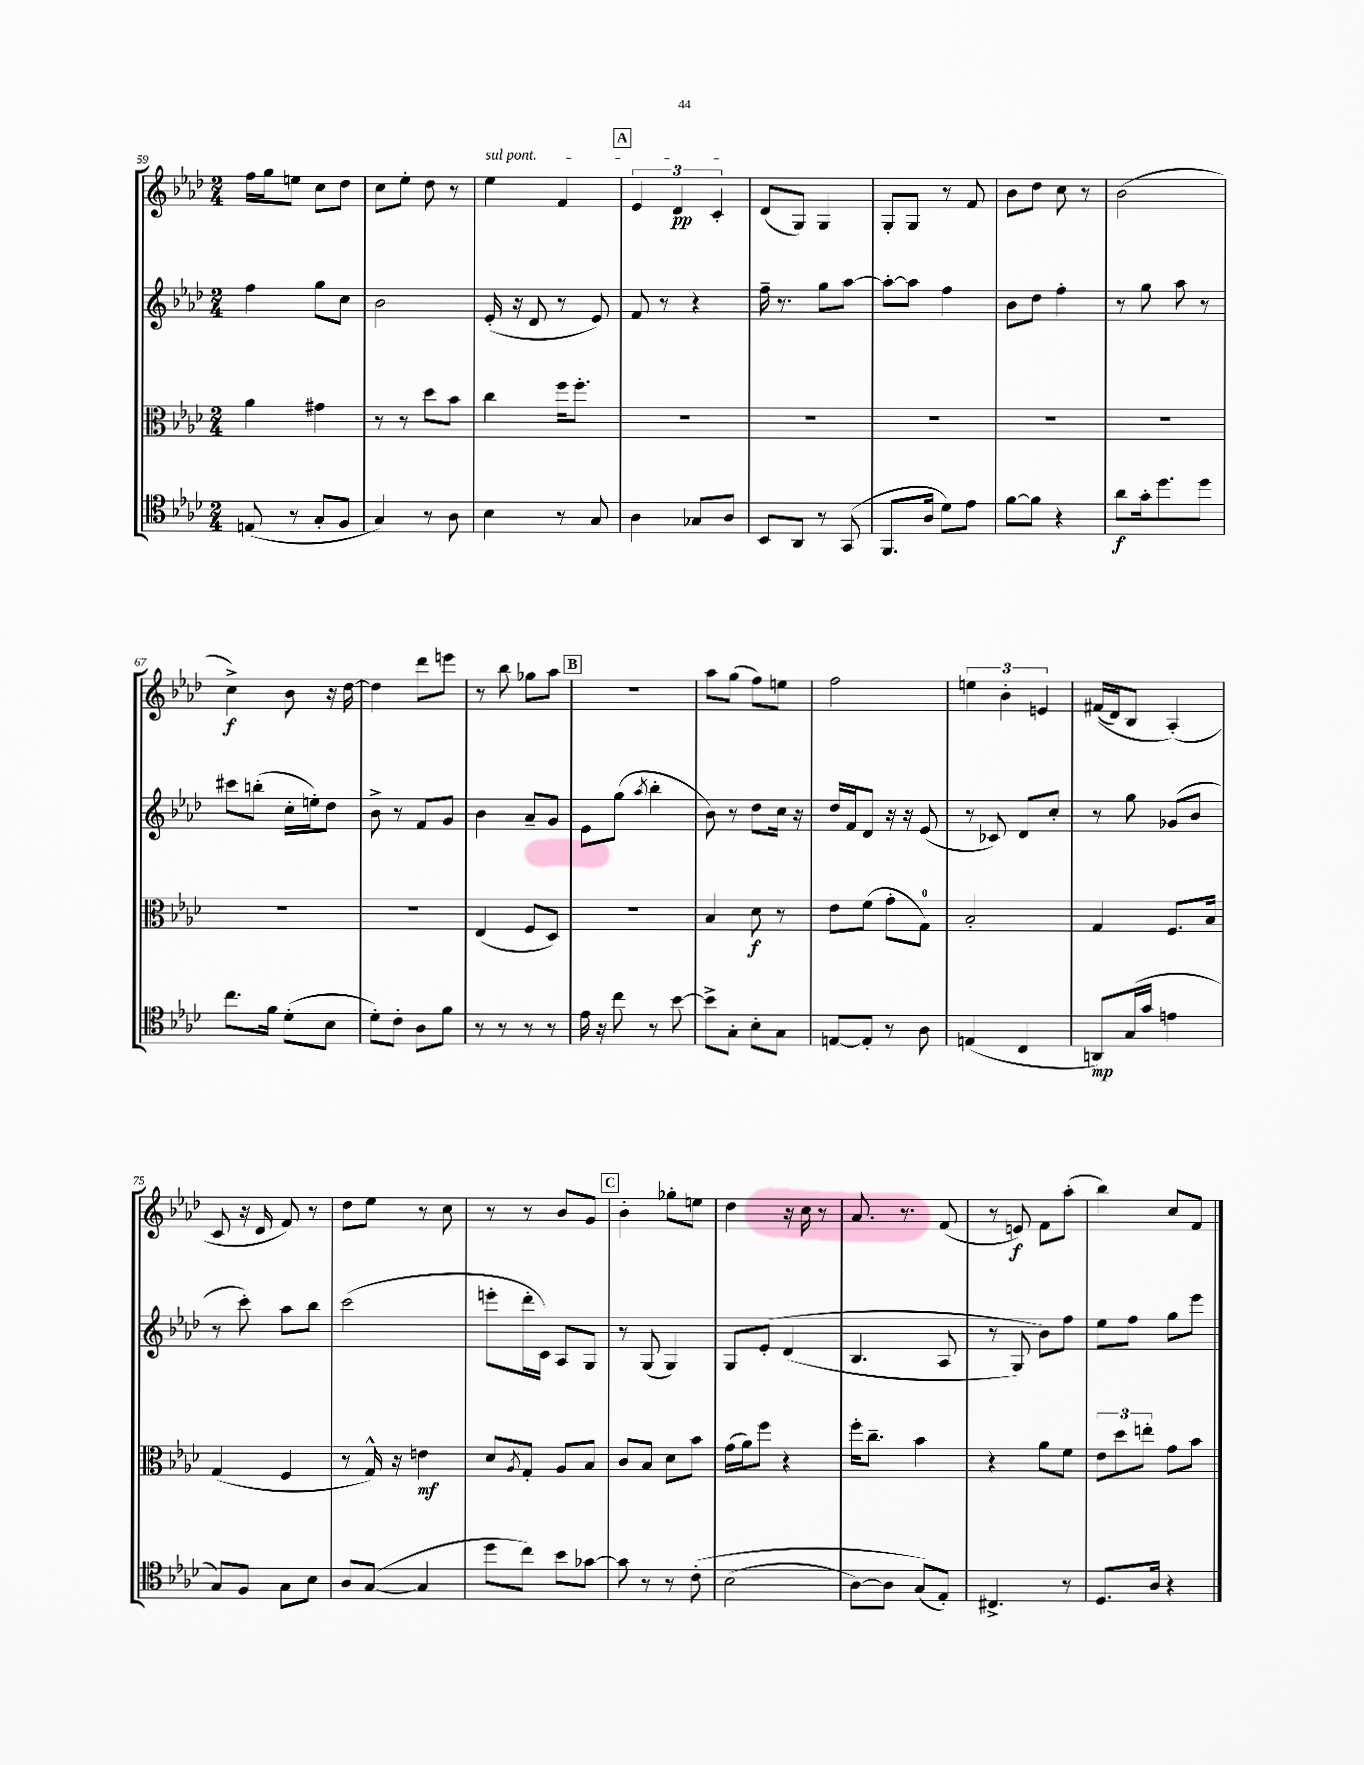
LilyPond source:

<<
\new StaffGroup <<
\new Staff = "s0" {
    \clef treble \key aes \major \numericTimeSignature \time 2/4
    f''16 g''16 e''8 c''8 des''8 |
    c''8 ees''8-. des''8 r8 |
    \once \override TextSpanner.bound-details.left.text = \markup { \italic "sul pont." } ees''4\startTextSpan f'4 |
    \mark \markup { \box "A" } \tuplet 3/2 { ees'4 des'4\pp c'4-.\stopTextSpan } |
    des'8( g8) g4 |
    g8-. g8 r8 f'8 |
    bes'8 des''8 c''8 r8 |
    bes'2( |
    c''4->\f) bes'8 r16 des''16~ |
    des''4 des'''8 e'''8 |
    r8 bes''8 ges''8 aes''8 |
    \mark \markup { \box "B" } R2 |
    aes''8 g''8( f''8) e''8 |
    f''2 |
    \tuplet 3/2 { e''4 bes'4-. e'4 } |
    fis'16(\( des'16) bes8 aes4-.(\) |
    c'8 r16 des'16 f'8) r8 |
    des''8 ees''8 r8 c''8 |
    r8 r8 bes'8 g'8 |
    \mark \markup { \box "C" } bes'4-. ges''8-. e''8 |
    des''4 r16 c''16 r8 |
    aes'8. r8. f'8( |
    r8 e'8\f) f'8 aes''8-.( |
    bes''4) c''8 f'8 \bar "|." |
}
\new Staff = "s1" {
    \clef treble \key aes \major \numericTimeSignature \time 2/4
    f''4 g''8 c''8 |
    bes'2 |
    ees'16-.( r16 des'8 r8 ees'8) |
    \mark \markup { \box "A" } f'8 r8 r4 |
    f''16-- r8. g''8 aes''8~ |
    aes''8~-. aes''8 f''4 |
    bes'8 des''8 f''4-. |
    r8 g''8 aes''8 r8 |
    cis'''8 b''8-.( c''16-. e''16-.) des''8 |
    bes'8-> r8 f'8 g'8 |
    bes'4 aes'8-- g'8 |
    \mark \markup { \box "B" } ees'8 g''8( \acciaccatura { aes''8 } bes''4-. |
    bes'8) r8 des''8 c''16 r16 |
    des''16 f'16 des'8 r16 r16 ees'8( |
    r8 ces'8) des'8 c''8-. |
    r8 g''8 ges'8( bes'8 |
    r8 c'''8-.) aes''8 bes''8 |
    c'''2( |
    e'''8-. des'''16-. c'16) aes8 g8 |
    \mark \markup { \box "C" } r8 g8( g4) |
    g8 ees'8-.\( des'4( |
    bes4. aes8 |
    r8 g8) bes'8\) f''8 |
    ees''8 f''8 g''8 ees'''8 \bar "|." |
}
\new Staff = "s2" {
    \clef alto \key aes \major \numericTimeSignature \time 2/4
    aes'4 gis'4 |
    r8 r8 des''8 bes'8 |
    c''4 f''16 f''8.-. |
    \mark \markup { \box "A" } R2 |
    R2 |
    R2 |
    R2 |
    R2 |
    R2 |
    R2 |
    ees4( f8 des8) |
    \mark \markup { \box "B" } R2 |
    bes4 des'8\f r8 |
    ees'8 f'8( g'8-. g8-0) |
    bes2-. |
    g4 f8. bes16 |
    g4( f4 |
    r8 g16-^) r16 e'4\mf |
    des'8 \acciaccatura { aes8 } g8-. aes8 bes8 |
    \mark \markup { \box "C" } c'8 bes8 des'8 bes'8 |
    g'16( aes'16) f''8 r4 |
    f''16-. c''8.-- bes'4 |
    r4 aes'8 f'8 |
    \tuplet 3/2 { ees'8 des''8 e''8-. } g'8 bes'8 \bar "|." |
}
\new Staff = "s3" {
    \clef tenor \key aes \major \numericTimeSignature \time 2/4
    e8( r8 g8-. f8 |
    g4) r8 aes8 |
    bes4 r8 g8 |
    \mark \markup { \box "A" } aes4 ges8 aes8 |
    bes,8 aes,8 r8 g,8( |
    f,8. aes16 des'8) ees'8 |
    f'8~ f'8 r4 |
    aes'8\f g'16-. des''8. des''8 |
    c''8. f'16 des'8-.( bes8 |
    des'8-.) c'8-. aes8 f'8 |
    r8 r8 r8 r8 |
    \mark \markup { \box "B" } ees'16 r16 c''8 r8 bes'8~ |
    bes'8-> g8-. bes8-. g8 |
    e8~ e8-. r8 aes8 |
    e4( c4 |
    a,8\mp) g16( g'16 e'4 |
    g8) f8 g8 bes8 |
    aes8 g8~( g4 |
    des''8 c''8) bes'8 ges'8~ |
    \mark \markup { \box "C" } ges'8 r8 r8 c'8-.\( |
    bes2( |
    aes8~) aes8 g8(\) ees8-.) |
    cis4.-> r8 |
    des8. aes16 r4 \bar "|." |
}
>>
>>
\layout { \context { \Score currentBarNumber = #59 } }
